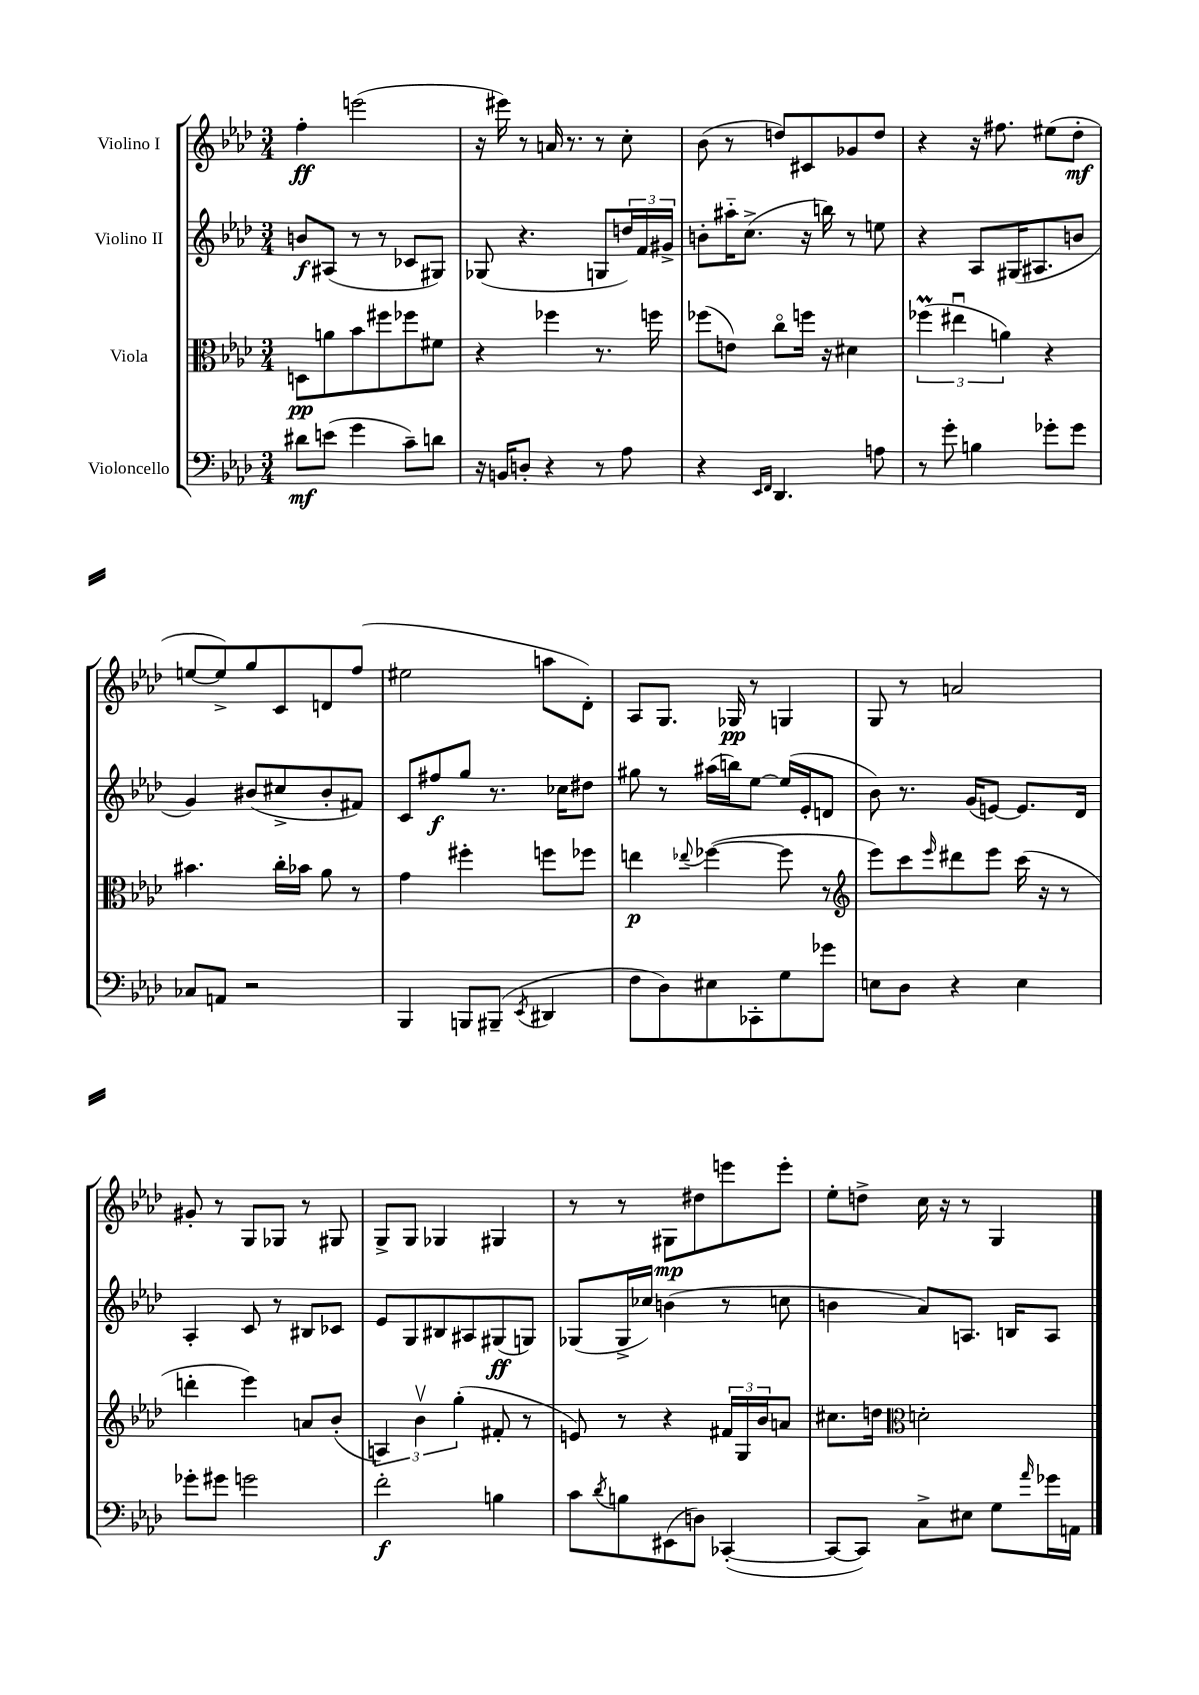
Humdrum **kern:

**kern	**kern	**kern	**kern
*staff4	*staff3	*staff2	*staff1
*clefF4	*clefC3	*clefG2	*clefG2
*k[b-e-a-d-]	*k[b-e-a-d-]	*k[b-e-a-d-]	*k[b-e-a-d-]
*M3/4	*M3/4	*M3/4	*M3/4
8d#\L	8D\L	8b/L	4ff'\
(8e\J	8a\	(8A#/J	.
4g\	8b-\	8r	(2eee\
.	8ff#\	8r	.
8c~\L)	8ff-\	8c-/L	.
8d\J	8f#\J	8G#/J)	.
=	=	=	=
16r	4r	(8G-/	16r
16BB/LK	.	.	16eee#\)
8D'/J	.	4.r	8r
4r	4ff-\	.	16a/
.	.	.	8.r
8r	8.r	8G/L	8r
8A-\	.	24dd/L)	8cc'\
.	.	24f/	.
.	16ff\	.	.
.	.	24g#^/JJ	.
=	=	=	=
4r	(8ff-\L	8b'\L	(8b-\
.	8e\J)	16aa#'~\K	8r
.	.	(8.cc^\J	.
16qqEE-/LL	.	.	.
16qqFF/JJ	.	.	.
4.DD-/	8cco\L	.	8dd/L)
.	16ff\Jk	16r	8c#/
.	16r	16bb\)	.
.	4d#\	8r	8g-/
8A\	.	8ee\	8dd/J
=	=	=	=
8r	(6ff-\	4r	4r
8g'\	.	.	.
.	6ee#u\	.	.
4B\	.	8A-/L	16r
.	.	.	8.ff#\
.	6a\)	.	.
.	.	(16G#/K	.
.	.	8.A#/	.
8g-'\L	4r	.	(8ee#\L
8g-\J	.	8b/J	8dd-'\J
=	=	=	=
8C-/L	4.b#\	4g/)	[8ee/L
8AA/J	.	.	8ee^/])
2r	.	(8b#/L	8gg/
.	16cc'\LL	8cc#^/	8c/
.	16b-\JJ	.	.
.	8a-\	8b#'/	8d/
.	8r	8f#/J)	(8ff/J
=	=	=	=
4BBB-/	4g\	8c/L	2ee#\
.	.	8ff#/	.
8BBB/L	4ff#'\	8gg/J	.
(8BBB#~/J	.	8.r	.
8qEE-/	.	.	.
4DD#/	8ff\L	.	8aa\L
.	.	16cc-\LK	.
.	8ff-\J	8dd#\J	8d-'\J)
=	=	=	=
8F\L	4ee\	8gg#\	8A-/L
8D-\)	.	8r	8.G/J
.	8qqee-/	.	.
8E#\	([4ff-\	(16aa#\LL	.
.	.	16bb\J)	16G-/
8CC-'\	.	[8ee-\J	8r
8G\	8ff-\]	(16ee-/]LL	4G/
.	.	16e-'/J	.
8g-\J	8r	8d/J	.
=	=	=	=
*	*clefG2	*	*
8E\L	8eee-\L)	8b-\)	8G/
8D-\J	8ccc\	8.r	8r
.	16qqeee-/	.	.
4r	8ddd#\	.	2a/
.	.	(16g/LK	.
.	8eee-\J	[8e/J)	.
4E\	(16ccc\	8.e/]L	.
.	16r	.	.
.	8r	.	.
.	.	16d-/Jk	.
=	=	=	=
8g-'\L	4ddd'\	4A-'/	8g#'/
8g#\J	.	.	8r
2g\	4eee-\)	8c/	8G/L
.	.	8r	8G-/J
.	8a/L	8B#/L	8r
.	(8b-'/J	8c-/J	8G#/
=	=	=	=
2f'\	6A/)	8e-/L	8G^/L
.	.	8G/	8G/J
.	6b-v\	.	.
.	.	8B#/	4G-/
.	(6gg'\	.	.
.	.	8A#/	.
4B\	8f#'/	(8G#/	4G#/
.	8r	8G/J)	.
=	=	=	=
8c\L	8e/)	(8G-/L	8r
8qd-/	.	.	.
8B\	8r	16G-^/L	8r
.	.	16cc-/JJ)	.
(8EE#\	4r	(4b\	8G#\L
8D\J)	.	.	8dd#\
([4CC-'/	24f#/LL	8r	8eee\
.	24G/	.	.
.	24b-/J	.	.
.	8a/J	8cc\	8eee'\J
=	=	=	=
8CC-/_L	8.cc#\L	4b\	8ee-'\L
8CC-/]J)	.	.	8dd^\J
.	16dd\Jk	.	.
*	*clefC3	*	*
8C^\L	2d'\	8a-/L)	16cc\
.	.	.	16r
8E#\J	.	8.A/J	8r
8G\L	.	.	4G/
.	.	16B/LK	.
16qqa-/	.	.	.
16g-\L	.	8A/J	.
16AA\JJ	.	.	.
==	==	==	==
*-	*-	*-	*-
